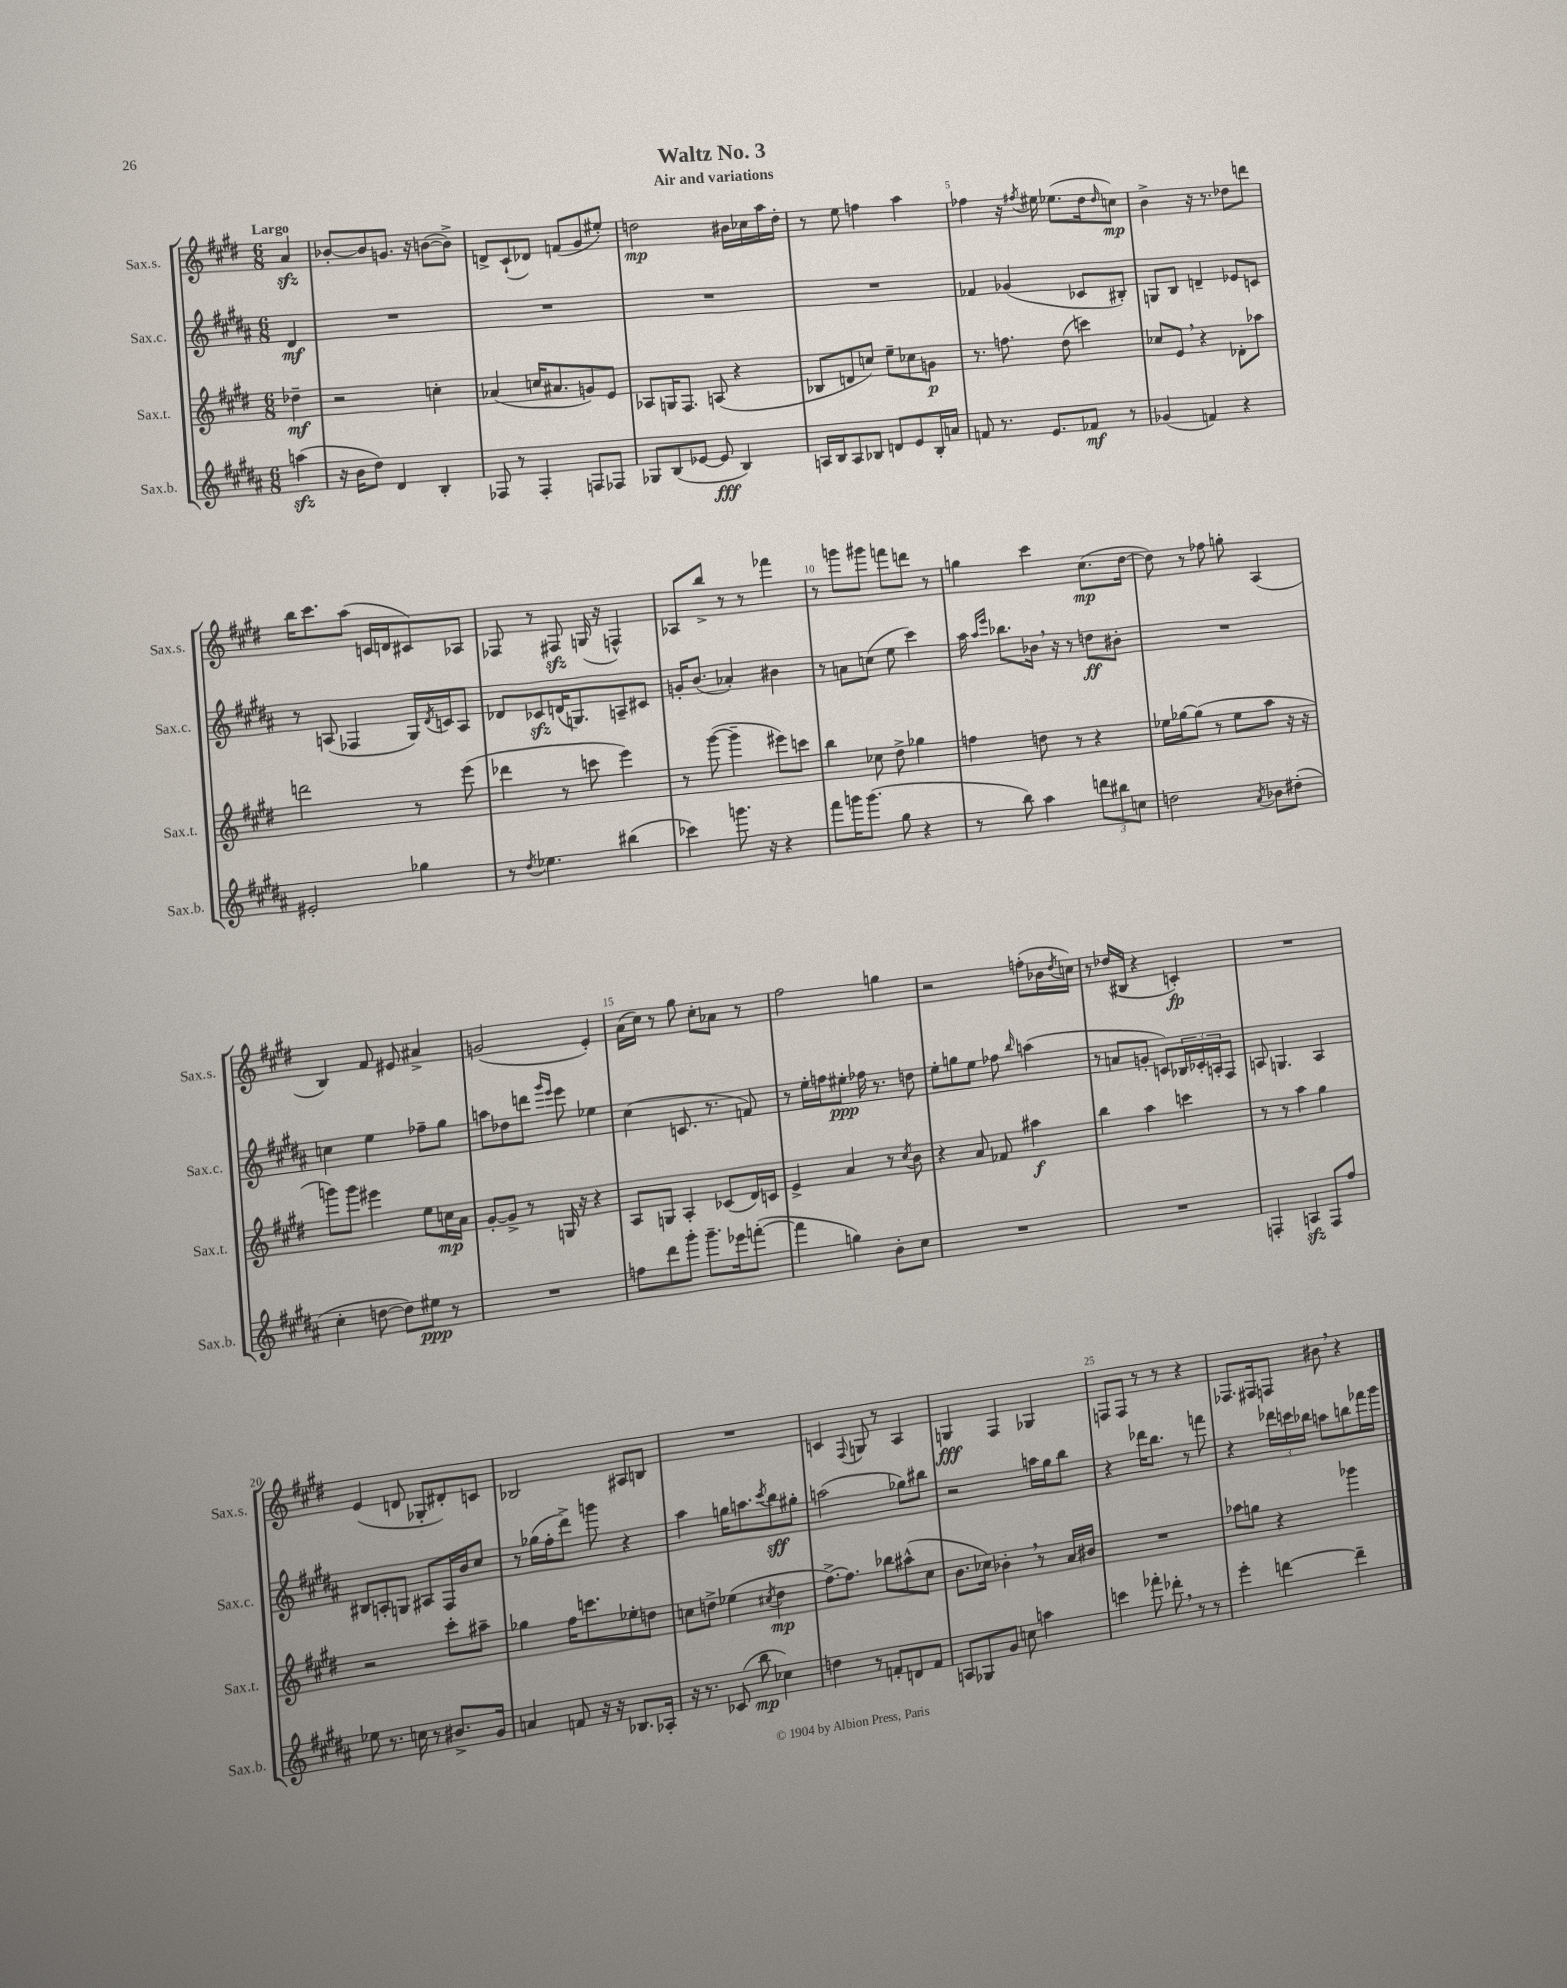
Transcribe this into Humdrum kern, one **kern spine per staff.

**kern	**kern	**kern	**kern
*staff4	*staff3	*staff2	*staff1
*clefG2	*clefG2	*clefG2	*clefG2
*k[f#c#g#d#a#]	*k[f#c#g#d#]	*k[f#c#g#d#a#]	*k[f#c#g#d#]
*M6/8	*M6/8	*M6/8	*M6/8
(4aa\	4dd-~\	4d#/	4a/
=	=	=	=
16r	2r	2.r	[8b-'/L
16b\LK	.	.	.
8dd#\J)	.	.	8b-/]
4d#/	.	.	8.g/J
.	.	.	16r
4B'/	4cc'\	.	([8b\L
.	.	.	8b^\]J)
=	=	=	=
8F-/	(4a-/	2.r	8d^/L
8r	.	.	(8c#`/
4F-'/	16cc/LK	.	8d-/J)
.	8.a#/	.	.
.	.	.	(8f/L
8F/L	8g/)	.	8g#/
8F-/J	8e/J	.	8ee#'/J)
=	=	=	=
8G-/L	8A-/L	2.r	2dd\
(8B/	16G/K	.	.
.	8.F#/J	.	.
[8e-/J	.	.	.
8e-/]	(8A/	.	.
4B/)	4r	.	16b#\LL
.	.	.	16cc-\
.	.	.	16aa\
.	.	.	16dd'\JJ
=	=	=	=
16A/LL	8B-/L	2.r	8r
16B/J	.	.	.
8A/	8d/	.	8ee\
8B-/J	8cc/J)	.	4ff\
8d/L	8ee~\L	.	.
8e/	8cc-\	.	4aa\
16B-'/L	8g\J	.	.
16a/JJ	.	.	.
=	=	=	=
8f/	8.r	4f-/	4ff-\
8.r	.	.	.
.	8.ff\	.	.
.	.	(4g-/	16r
.	.	.	8qff#/
8.e/L	.	.	16ee#\
.	(8dd#\	.	(8.ee-\L
8f-/J	4ccc\)	8c-/L	.
.	.	.	16dd#\k
.	.	.	16qqdd#/
8r	.	8B#'/J)	8cc\J)
=	=	=	=
(4g-/	8cc-/L	8G/L	4b^\
.	8e/J	8B/J	.
4f/)	4r	4d~/	16r
.	.	.	8.r
4r	8d-'\L	8e-/L	8dd-\L
.	8aa-\J	8c/J	8ddd\J
=	=	=	=
2e#'/	2ddd\	8r	16bb\LK
.	.	.	8.ccc#\
.	.	(8A/	.
.	.	4F-/	(8aa\J
.	.	.	16c/LL
.	.	.	16d/J
4gg-\	8r	16G#/LL)	8c#/)
.	.	8qd#/	.
.	.	16c/J	.
.	(8eee\	8A/J	8A-/J
=	=	=	=
8r	4ddd-\	8d-/L	8F-/
8qdd#/	.	.	.
4.ee-\	.	8c-/	8r
.	8r	(16d/K	8F#/
.	.	8.G/)	.
.	8ccc\	.	(16G/
.	.	.	16r
(4bb#\	4eee\)	8A~/	4F^^/)
.	.	8c#/J	.
=	=	=	=
4ccc-\)	8r	16g'/LK	8A-/L
.	.	(8.b/J	.
.	([8ggg#\	.	8bb^/J
8.ggg\	4ggg#~\]	4a-'/)	8r
.	.	.	8r
16r	.	.	.
4r	8eee#\L)	4b#\	4fff-\
.	8ccc\J	.	.
=	=	=	=
8fff#\L	4bb\	8r	8r
16ggg\K	.	8a\L	8ggg\L
(8.ggg\J	.	.	.
.	8cc-\	(8cc\J	8ggg#\J
8gg#\	8dd#^\	8ee\	8fff\L
4r	4gg-\	4ccc#\)	8ddd\J
.	.	.	8r
=	=	=	=
8r	4ff\	16aa#\	4gg\
.	.	16qqaa#/LL	.
.	.	16qqeee/JJ	.
.	.	8.bb-\L	.
8bb\)	.	.	.
4aa#\	8dd\	16b-\Jk	4ccc#\
.	.	16r	.
.	8r	8r	.
12ddd\L	4r	8dd\L	(8.cc#\L
12bb#\	.	.	.
.	.	8b#'\J	.
12cc\J	.	.	.
.	.	.	[16dd#\Jk
=	=	=	=
2dd\	16ee-\LL	2.r	8dd#\])
.	[16gg-\J	.	.
.	(8gg-\]J	.	8r
.	8r	.	8ff-\
.	8ee-\L	.	8gg'\
8qa#/	.	.	.
8b-\L	8aa\J	.	(4A/
(8dd#'\J	16r	.	.
.	16r	.	.
=	=	=	=
4cc#'\	8ggg\L)	4cc\	4B/)
.	8ggg\J	.	.
[8dd\	4eee#\	4ee\	8f#/
8dd\]L)	.	.	8e#/
8ee#\J	8ee\L	8ff-~\L	4a#^/
8r	16cc\L	8gg#\J	.
.	16a\JJ	.	.
=	=	=	=
2.r	[8g#'/L	8aa\L	(2g/
.	8g#^/]J	8dd-\	.
.	8r	8ddd\J	.
.	.	16qqggg#/LL	.
.	.	16qqeee/JJ	.
.	16G/	8eee\	.
.	16r	.	.
.	4r	4ee-\	4e'/)
=	=	=	=
8ff\L	8A/L	(4cc#\	(16a\LL
.	.	.	16cc#\JJ)
8ddd#\	8G/J	.	8r
8ggg#'\J	4A'/	8.c/	8gg#\
8.ggg#~\L	.	.	8cc#'\L
.	.	8.r	.
.	(8c-/L	.	8a-\J
16eee-\k	.	.	.
([8fff'\J	16d#/L)	8f/)	8r
.	16c/JJ	.	.
=	=	=	=
4fff\]	4e^/	8r	2ff#\
.	.	16ee'\LL	.
.	.	16ff\J	.
4gg\)	4a/	8ee#'\J	.
.	.	16ff-\	.
.	.	8.r	.
8b'\L	8r	.	4gg\
.	8qcc#/	.	.
8cc#\J	8b\	8dd\	.
=	=	=	=
2.r	4r	8ee'\L	2r
.	.	8gg\	.
.	8a/	8ee\J	.
.	8f-/	8ff-\	.
.	.	16qqbb/	.
.	4aa#\	(4aa\	(8ff'\L
.	.	.	16b-\L
.	.	.	8qdd#/
.	.	.	16cc\JJ)
=	=	=	=
2.r	4bb\	8r	8r
.	.	8a/L	(16dd-/LL
.	.	.	16B#/JJ
.	4aa\	8g'/J	4r
.	.	8c/L)	.
.	4ccc\	24B-/L	4c'/)
.	.	24c-'/	.
.	.	24A'/J	.
.	.	8F#/J	.
=	=	=	=
4F'/	8r	8A/	2.r
.	8r	4.G/	.
4A/	4aa\	.	.
8F/L	4gg#\	4A/	.
8ff#/J	.	.	.
=	=	=	=
8ee-\	2r	8B#/L	(4e/
8.r	.	8A'/	.
.	.	8G/J	8d/
16cc\	.	.	.
8r	.	8A#/L	8G-'/L
8.b#^/L	8ccc#'\L	16F#/L	8d#'/)
.	.	16b/J	.
.	8aa#~\J	8cc#/J	8c/J
16g#/Jk	.	.	.
=	=	=	=
4a/	4gg-\	8r	2B-/
.	.	(16gg-\LL	.
.	.	16ff#'\J	.
8f/	16ff#\LK	8ddd#^\J)	.
.	8.ccc\	.	.
16r	.	8ggg\	.
16r	.	.	.
8.B-/L	8ee-'\	4r	8A#/L
.	8dd\J	.	8B/J
16A-'/Jk	.	.	.
=	=	=	=
16r	8cc\L	4aa#\	2.r
8.r	.	.	.
.	8dd^\J	.	.
(8c-/	(4ee-\	16gg\LK	.
.	.	8.aa\	.
8bb\	.	.	.
.	8qcc#/	8qccc#/	.
4cc-\)	4dd\	8bb\	.
.	.	8gg#'\J	.
=	=	=	=
4dd\	[8.ff#^\L)	(2aa\	4c/
.	8.ff#\]J	.	.
.	.	.	8qqF#/
8r	.	.	8G/
8f'/L	8bb-\L	.	8r
8d/	(8aa#^^\	8gg-\L)	4A/
8f/J	8cc#\J	8bb#\J	.
=	=	=	=
8A/L	8.b\L	2r	4G/
8G-/	.	.	.
.	16cc-\Jk)	.	.
8g#/J	4b-'\	.	4F#/
8cc\	.	.	.
4aa\	8r	16aa\LL	4G-/
.	.	16gg#\J	.
.	16a/LL	8bb\J	.
.	16b#/JJ	.	.
=	=	=	=
4ccc\	2.r	4r	8F/L
.	.	.	8F/J
8fff-'\	.	16ddd-\LK	8r
.	.	8.bb\J	.
8ddd-'\	.	.	8r
8r	.	8r	4r
8r	.	8fff\	.
=	=	=	=
4eee'\	8aa-\L	4r	8.F-/L
.	8gg\J	.	.
.	.	.	16F#/k
[4ddd\	4r	24ddd-\LL	8F/J
.	.	24ccc\	.
.	.	24bb-\JJ	.
.	.	8aa\L	8b#\
4ddd~\]	4ggg-\	8bb\	4r
.	.	16fff-\L	.
.	.	16ggg#\JJ	.
==	==	==	==
*-	*-	*-	*-
